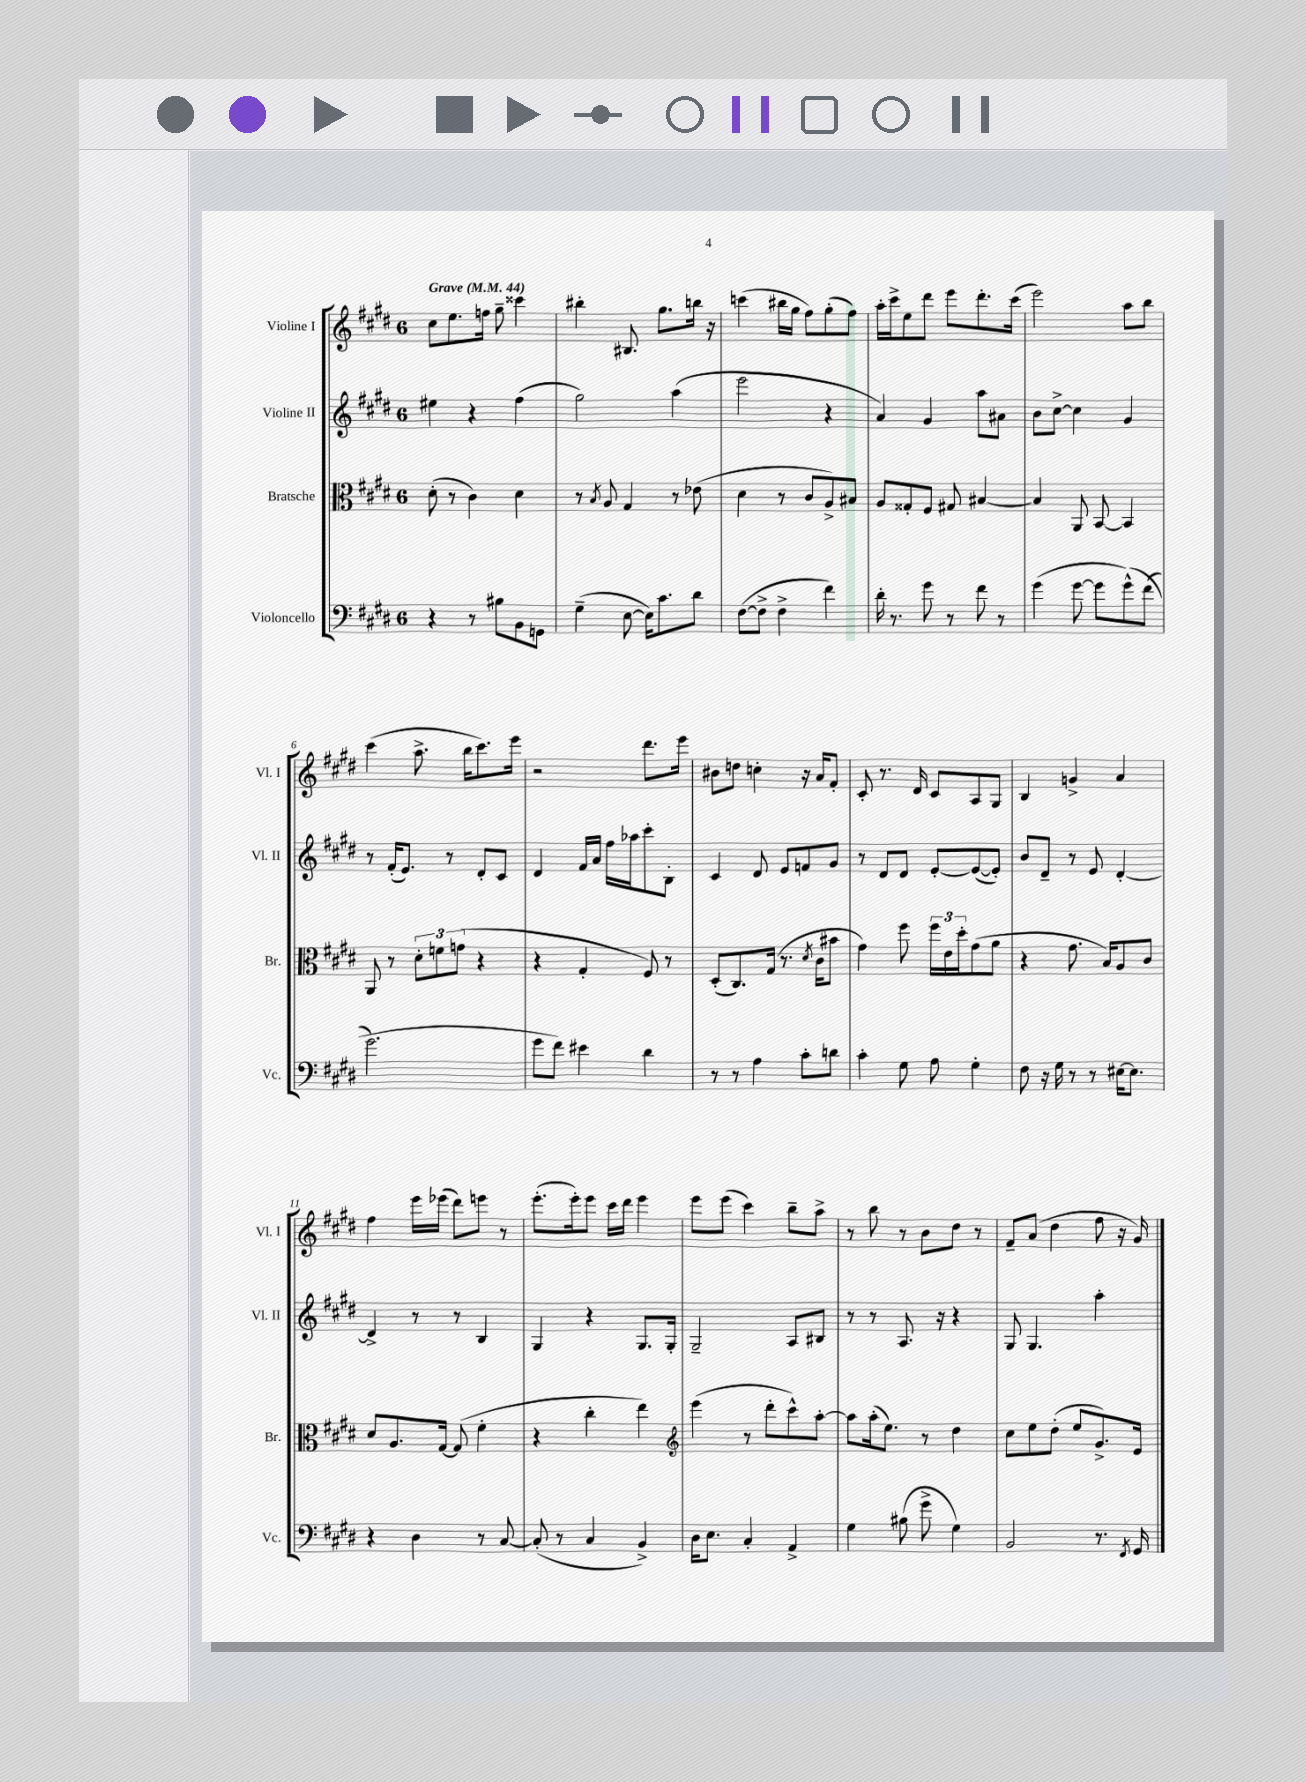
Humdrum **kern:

**kern	**kern	**kern	**kern
*staff4	*staff3	*staff2	*staff1
*clefF4	*clefC3	*clefG2	*clefG2
*k[f#c#g#d#]	*k[f#c#g#d#]	*k[f#c#g#d#]	*k[f#c#g#d#]
*M6/8	*M6/8	*M6/8	*M6/8
*MM44	*MM44	*MM44	*MM44
4r	(8d#'	4ee#	8cc#
.	8r	.	8.ee
8r	4c#)	4r	.
.	.	.	16ff
8B#	.	.	8gg#~
8BB	4d#	(4ff#	4ccc##
8GG	.	.	.
=	=	=	=
(4G#~	8r	2gg#)	4bb#'
.	8qB	.	.
.	8A	.	.
[8E	4G#	.	8.B#
16E])	.	.	.
8.c#	.	.	8.gg#
.	8r	(4aa	.
8d#	(8e-	.	16bb
.	.	.	16r
=	=	=	=
([8F#	4d#	2eee	(4ccc
8F#^]	.	.	.
4F#^	8r	.	16bb#
.	.	.	16gg#
.	8c#	.	8ff#)
4f#)	8A^)	4r	(8gg#'
.	8B#	.	8ff#)
=	=	=	=
16d#'	8A	4a)	16aa'
8.r	.	.	16ccc#^
.	8G##'	.	8ee
8g#	8F#	4g#	8ddd#
8r	8G#	.	8eee
8f#	[4B#	8aa	8.ddd#'
8r	.	8a#	.
.	.	.	(16ccc#
=	=	=	=
(4g#	4B#]	8b	2eee)
.	.	[8cc#^	.
[8g#	8AA	4cc#]	.
8g#]	[8BB	.	.
&(8g#^^)	4BB]	4g#	8aa
(8f#	.	.	8bb
=	=	=	=
2.g#)	8AA	8r	(4ccc#
.	8r	(16f#'	.
.	.	8.e)	.
.	12d#'	.	8.aa^
.	12f	.	.
.	.	8r	.
.	(12g	.	.
.	.	.	16bb
.	4r	8d#'	8.ccc#)
.	.	8c#	.
.	.	.	16eee
=	=	=	=
8g#	4r	4d#	2r
8f#&)	.	.	.
4e#	4G#'	16f#	.
.	.	16a	.
.	.	16ff#	.
.	.	16aa-	.
4d#	8F#)	8ccc#'	8.ddd#
.	8r	8B'	.
.	.	.	16eee
=	=	=	=
8r	(8D#'	4c#	8b#
8r	8.C#)	.	8dd
4A	.	8d#	4cc'
.	(16G#	.	.
.	8.r	8e	.
8c#'	.	8f	16r
.	8qd#	.	.
.	16c#	.	16a
8d	8b#	8g#	8f#'
=	=	=	=
4c#'	4g#)	8r	8c#'
.	.	8d#	8.r
8G#	8ff#	8d#	.
.	.	.	16d#
8A	24ff#	[8e'	8c#
.	24e	.	.
.	24dd#'	.	.
4G#'	(8g#	(8e_	8A
.	8a	8e'])	8G#
=	=	=	=
8F#	4r	8b	4B
16r	.	8d#~	.
16G#	.	.	.
8r	8.g#	8r	4g^
8r	.	8e	.
.	16B)	.	.
[16E#	8A	[4d#'	4a
8.E#]	.	.	.
.	8c#	.	.
=	=	=	=
4r	8d#	4d#^]	4ff#
.	8.A	.	.
4D#	.	8r	16eee
.	[16G#	.	(16eee-
.	(8G#]	8r	8ddd#)
8r	4f#'	4B	8eee
[8C#	.	.	8r
=	=	=	=
(8C#']	4r	4G#	(8.eee'
8r	.	.	.
.	.	.	16eee')
4C#	4cc#'	4r	8eee
.	.	.	16ccc#
.	.	.	16ddd#
4BB^)	4ee)	8.G#	4eee
.	.	16G#'	.
=	=	=	=
*	*clefG2	*	*
16D#	(4eee	2G#~	8eee
8.E	.	.	.
.	.	.	(8eee
4C#'	8r	.	4ccc#)
.	8ddd#'	.	.
4AA^	8ccc#^^)	8A	8bb~
.	[8aa'	8B#	8aa^
=	=	=	=
4G#	8aa]	8r	8r
.	(16aa'	8r	8bb
.	8.ee)	.	.
(8B#	.	8.A	8r
8g#^	8r	.	8b
.	.	16r	.
4G#)	4dd#	4r	8dd#
.	.	.	8r
=	=	=	=
2BB	8cc#	8G#	8f#~
.	8ee	4.G#	(8a
.	(8dd#'	.	4dd#
.	8ee	.	.
8.r	8.g#^)	4aa'	8ff#
.	.	.	16r
8qFF#	.	.	.
16GG#	16e	.	16g#)
==	==	==	==
*-	*-	*-	*-
